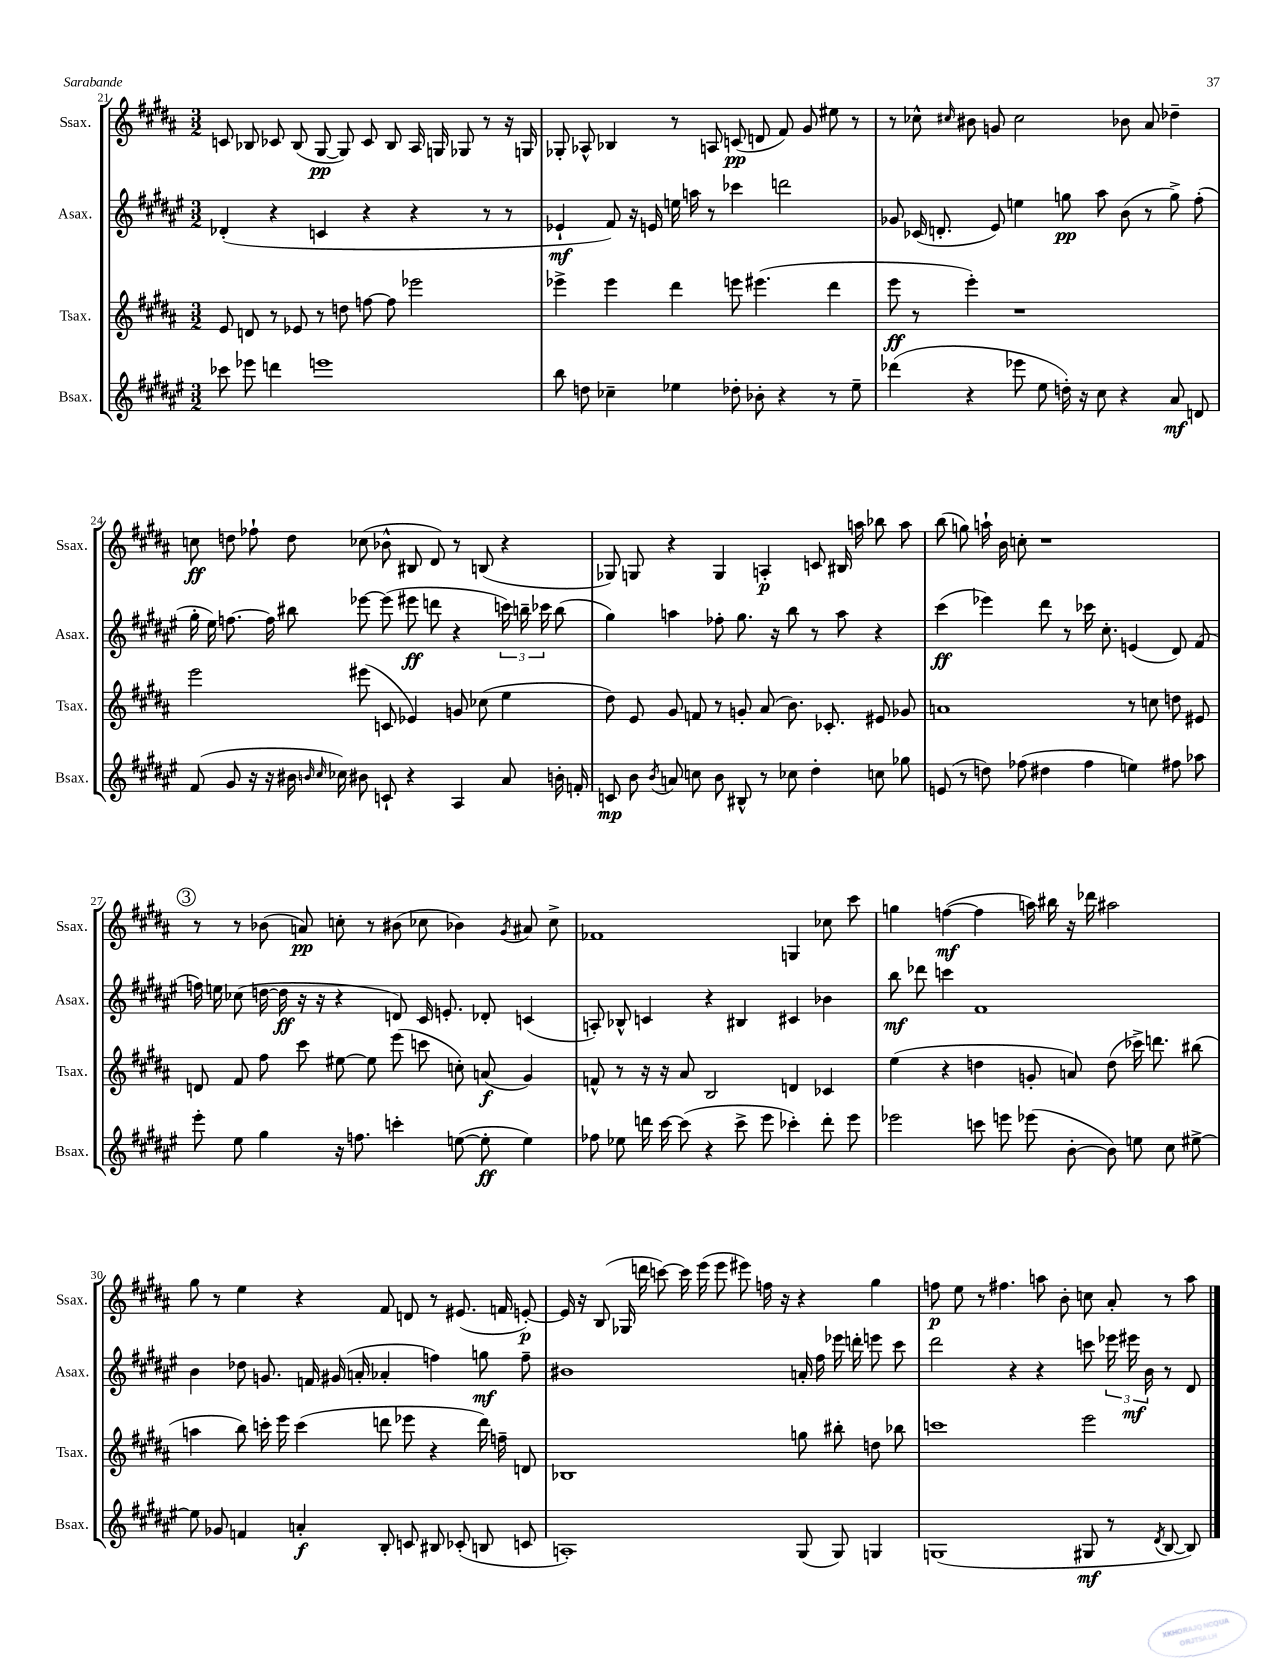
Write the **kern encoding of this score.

**kern	**kern	**kern	**kern
*staff4	*staff3	*staff2	*staff1
*clefG2	*clefG2	*clefG2	*clefG2
*k[f#c#g#d#a#e#]	*k[f#c#g#d#a#]	*k[f#c#g#d#a#e#]	*k[f#c#g#d#a#]
*M3/2	*M3/2	*M3/2	*M3/2
8ccc-	8e	(4d-'	8c
8eee-	8d	.	8B-
4ddd	8r	4r	8c-
.	8e-	.	(8B-
1eee	8r	4c	[8G#
.	8dd	.	8G#])
.	[8ff	4r	8c-
.	8ff]	.	8B-
.	2eee-	4r	16A#
.	.	.	16G
.	.	.	8G-
.	.	8r	8r
.	.	8r	16r
.	.	.	16G
=	=	=	=
8bb	4eee-^	4e-`	8G-'
8dd	.	.	8A-^^
4cc-~	4eee-	8f#)	4B-
.	.	16r	.
.	.	16e	.
4ee-	4ddd#	16ee	8r
.	.	16aa	.
.	.	8r	8A
8dd-'	8eee	4ccc-	(8c
8b-'	(4.eee#	.	8d
4r	.	2ddd	8f#)
.	.	.	8g#
8r	4ddd#	.	8ee#
8ee-~	.	.	8r
=	=	=	=
(4ddd-	8eee	8g-	8r
.	8r	(16c-	8cc-^^
.	.	8.d'	.
.	.	.	16qqcc#
4r	4eee')	.	8b#
.	.	8e#)	8g
8eee-	1r	4ee	2cc#
8ee#	.	.	.
16dd')	.	8gg	.
16r	.	.	.
8cc#	.	8aa#	.
4r	.	(8b	8b-
.	.	8r	8a#
8a#	.	8gg^)	4dd-~
8d	.	(8ff#'	.
=	=	=	=
(8f#	2eee	16gg#'	8cc
.	.	16ee#)	.
8g#	.	[8.ff	8dd
16r	.	.	8ff-`
16r	.	16ff]	.
16b#	.	8bb#	8dd
16qqb	.	.	.
16qqcc#	.	.	.
16cc-)	.	.	.
8b#	(8eee#	[8eee-	(8cc-
8c`	8c	(8eee-]	8b-^^
4r	4e-)	8eee#	8B#
.	.	8ddd	8d#)
4A#	8g	4r	8r
.	(8cc-	.	(8B
8a#	4ee	24ccc)	4r
.	.	24bb~	.
.	.	24ccc-	.
16b'	.	(8bb	.
16f'	.	.	.
=	=	=	=
8c	8dd#)	4gg#)	8G-)
8b	8e	.	8G
8qb	.	.	.
8a	8g#	4aa	4r
8cc	8f	.	.
8b	8r	8ff-'	4G
8B#^^	8g'	8.gg#	.
8r	(8a#	.	4A'
.	.	16r	.
8cc-	8.b)	8bb	.
4dd#'	.	8r	8c
.	8.c-'	.	.
.	.	8aa	16B#
.	.	.	16aa
8cc	8e#	4r	8bb-
8gg-	8g-	.	8aa
=	=	=	=
(8e	1a	(4ccc#	(8bb
8r	.	.	8gg)
8dd)	.	4eee-)	16aa`
.	.	.	16b
(8ff-	.	.	8cc'
4dd#	.	8ddd#	1r
.	.	8r	.
4ff-	.	16ccc-	.
.	.	8.cc#'	.
4ee)	8r	(4e	.
.	8cc	.	.
8ff#	8dd	8d#)	.
8aa-	8e#	(8f#	.
=	=	=	=
8eee#'	8d	16ff)	8r
.	.	16ee	.
8ee#	8f#	(8cc-	8r
4gg#	8ff#	[16dd	(8b-
.	.	16dd]	.
.	8ccc#	16r	8a)
.	.	16r	.
16r	[8ee#	4r	8cc'
8.ff	.	.	.
.	8ee#]	.	8r
4ccc'	(8eee	8d)	(8b#
.	8ccc	16c#	8cc-
.	.	8.e'	.
([8ee	8cc')	.	4b-)
8ee']	(8a	8d-'	.
.	.	.	8qg#
4ee)	4g#)	(4c	8a#
.	.	.	8cc-^
=	=	=	=
8ff-	8f^^	8A')	1f-
8ee-	8r	8B-^^	.
16ddd	16r	4c	.
[16ccc#	16r	.	.
(8ccc#]	8a#	.	.
4r	2B	4r	.
8ccc#^	.	4B#	.
8eee#	.	.	.
4ccc-')	4d	4c#	4G
8ddd'	4c-	4b-	8cc-
8eee#	.	.	8ccc#
=	=	=	=
2eee-	(4ee	8bb	4gg
.	.	8ddd-	.
.	4r	4ccc	([4ff
8ccc	4dd	1f#	4ff]
8eee	.	.	.
(8eee-	8g'	.	16aa)
.	.	.	16bb#
[8b'	8a)	.	16r
.	.	.	16ddd-
8b])	(8dd	.	2aa#
8ee	16ccc-^)	.	.
.	8.ddd	.	.
8cc#	.	.	.
[8ee#^	(8bb#	.	.
=	=	=	=
8ee#]	4aa	4b	8gg#
8g-	.	.	8r
4f	8bb)	8dd-	4ee
.	16ccc'	8.g	.
.	16eee	.	.
4a'	(4ccc	.	4r
.	.	16f	.
.	.	(16g#	.
.	.	16a'	.
8B'	8ddd	4a-'	8f#
8c	8eee-	.	8d
8B#	4r	4ff)	8r
(8c-'	.	.	(8.e#
8B	16ddd)	8gg	.
.	16ff~	.	16f
8c	8d	8ff~	[8e')
=	=	=	=
1A')	1B-	1b#	16e]
.	.	.	16r
.	.	.	(8B
.	.	.	16G-
.	.	.	16ddd
.	.	.	[8ccc)
.	.	.	16ccc]
.	.	.	(16eee
.	.	.	8eee
.	.	.	8eee#)
.	.	.	16ff
.	.	.	16r
(8G#	8gg	16a'	4r
.	.	16ff#	.
8G#)	8bb#'	16eee-	.
.	.	16ddd'	.
4G	8dd	8eee	4gg#
.	8bb-	8ccc#	.
=	=	=	=
(1G	1ccc	2ddd#	8ff
.	.	.	8ee
.	.	.	8r
.	.	.	4.ff#
.	.	4r	.
.	.	4r	8aa
.	.	.	8b'
8G#	2eee	8ccc	8cc
8r	.	24eee-	8a#'
.	.	24eee#	.
.	.	24b	.
8qd#	.	.	.
[8B	.	8r	8r
8B])	.	8d#	8aa
==	==	==	==
*-	*-	*-	*-
